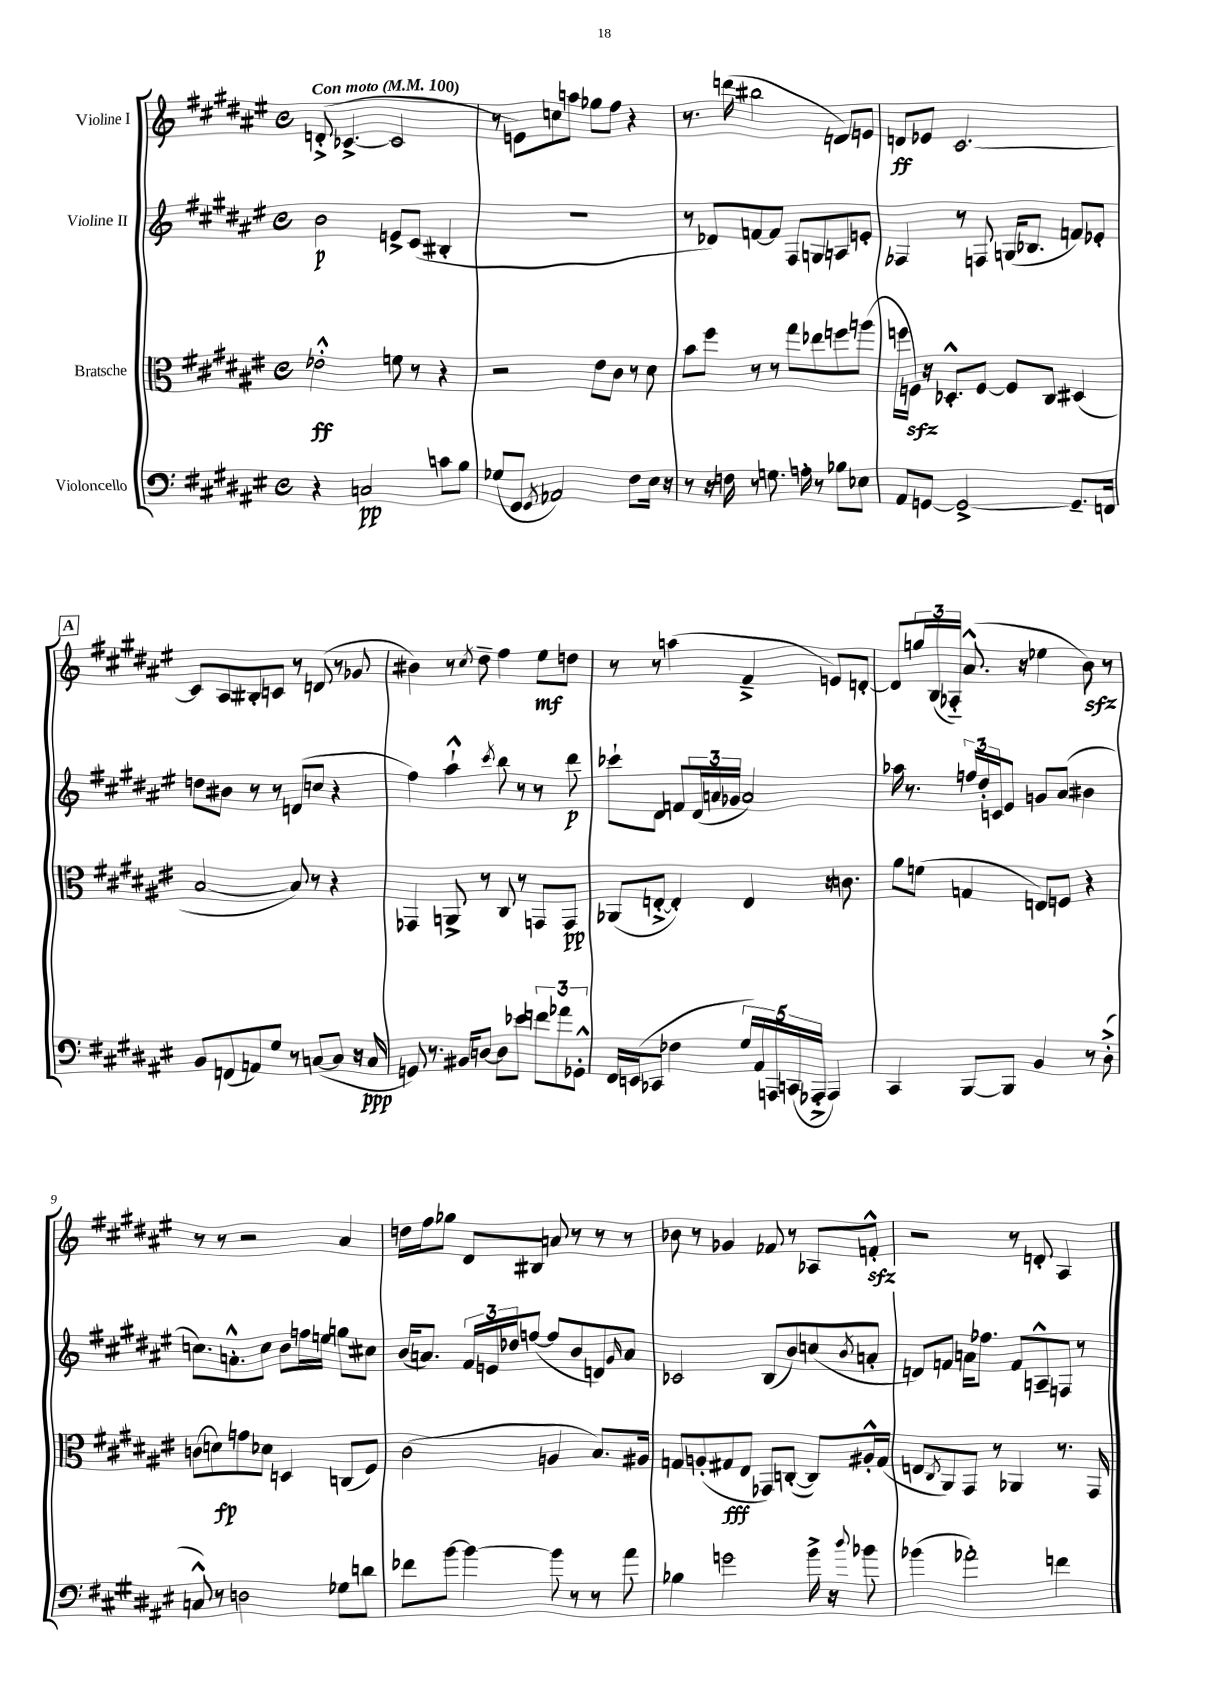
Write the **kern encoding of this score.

**kern	**dynam	**kern	**dynam	**kern	**dynam	**kern	**dynam
*part4	*part4	*part3	*part3	*part2	*part2	*part1	*part1
*staff4	*staff4	*staff3	*staff3	*staff2	*staff2	*staff1	*staff1
*I"Violoncello	*	*I"Bratsche	*	*I"Violine II	*	*I"Violine I	*
*clefF4	*	*clefC3	*	*clefG2	*	*clefG2	*
*k[f#c#g#d#a#e#]	*	*k[f#c#g#d#a#e#]	*	*k[f#c#g#d#a#e#]	*	*k[f#c#g#d#a#e#]	*
*M4/4	*	*M4/4	*	*M4/4	*	*M4/4	*
*met(c)	*	*met(c)	*	*met(c)	*	*met(c)	*
*MM100	*	*MM100	*	*MM100	*	*MM100	*
=1	=1	=1	=1	=1	=1	=1	=1
!	!	!	!	!	!	!LO:TX:a:B:t=Con moto	!
4r	.	2e-X'^^\	ff	2b\	p	(8dn'^/	.
.	.	.	.	.	.	[4.c-X^/	.
2Cn/	pp	.	.	.	.	.	.
.	.	8fn\	.	8en^/L	.	2c-/]	.
.	.	8r	.	(8c#/J	.	.	.
8cn\L	.	4r	.	4B#X'/	.	.	.
8B\J	.	.	.	.	.	.	.
=2	=2	=2	=2	=2	=2	=2	=2
(8G-X/L	.	2r	.	1r	.	8r	.
8GG#/J	.	.	.	.	.	8en\L)	.
8qGG#/	.	.	.	.	.	.	.
2AA-X/)	.	.	.	.	.	8ccn\	.
.	.	.	.	.	.	8aan\J	.
.	.	8e#\L	.	.	.	8gg-X\L	.
.	.	8c#\J	.	.	.	8ff#\J	.
8F#\L	.	8r	.	.	.	4r	.
16E#\Jk	.	8d#\	.	.	.	.	.
16r	.	.	.	.	.	.	.
=3	=3	=3	=3	=3	=3	=3	=3
8r	.	8b\L	.	8r	.	8.r	.
16r	.	8ff#\J	.	8d-X/L)	.	.	.
16Fn\	.	.	.	.	.	(16dddn\	.
8r	.	8r	.	[8fn/	.	2bb#X\	.
8.Gn\	.	8r	.	8f/J]	.	.	.
.	.	8gg#\L	.	8F#/L	.	.	.
16An'\	.	.	.	.	.	.	.
8r	.	8ee-X\	.	8Gn/	.	.	.
8B-X\L	.	8ffn\	.	8An/	.	8dn/L)	.
8E-X\J	.	(8aan\J	.	8en'/J	.	8en/J	.
=4	=4	=4	=4	=4	=4	=4	=4
8AA#/L	.	16ffn\LL	.	4F-X/	.	8dn/L	ff
.	.	16Fnzz\JJ)	.	.	.	.	.
[8GGn/J	.	16r	.	.	.	8e-X/J	.
.	.	8.D-X'^^/L	.	.	.	.	.
2GG^/_	.	.	.	8r	.	[2.c#/	.
.	.	[8F/J	.	8Fn/	.	.	.
.	.	8F/L]	.	(16Gn/KL	.	.	.
.	.	.	.	8.B-X/J	.	.	.
.	.	8C#/J	.	.	.	.	.
8.GG~/L]	.	(4D#X/	.	8fn/L)	.	.	.
.	.	.	.	8e-X'/J	.	.	.
16FFn/Jk	.	.	.	.	.	.	.
!!LO:LB:g=z
!!LO:REH:place=s1:t=A
=5	=5	=5	=5	=5	=5	=5	=5
8BB/L	.	[2B/	.	8ddn\L	.	8c#/L]	.
(8FFn/	.	.	.	8b#X\J	.	8A#/	.
8AAn/)	.	.	.	8r	.	8B#X'/	.
8G#/J	.	.	.	8r	.	8cn/J	.
8r	.	8B/])	.	(8dn/L	.	8r	.
([8Cn/L	.	8r	.	8ccn/J	.	(8dn/	.
8C/J]	.	4r	.	4r	.	8r	.
16r	.	.	.	.	.	8g-X/	.
16C/	ppp	.	.	.	.	.	.
=6	=6	=6	=6	=6	=6	=6	=6
8GGn/)	.	4GG-X/	.	4ff#\)	.	4b#X\)	.
8.r	.	.	.	.	.	.	.
.	.	8AAn^/	.	4aa#`^^\	.	8r	.
16BB#X/KL	.	.	.	.	.	.	.
.	.	.	.	.	.	8qcc#/	.
[8Dn/J	.	8r	.	.	.	8dd#~\	.
.	.	.	.	8qccc#/	.	.	.
8D\L]	.	8C#/	.	8bb\	.	4ff#\	.
8e-X\J	.	8r	.	8r	.	.	.
12fn\L	.	8GGn/L	.	8r	.	8ee#\L	mf
12a-X\	.	.	.	.	.	.	.
.	.	8GG/J	pp	8ddd#\	p	8ddn\J	.
12GG-X'^^\J	.	.	.	.	.	.	.
=7	=7	=7	=7	=7	=7	=7	=7
16FF#/LL	.	(8AA-X/L	.	8ccc-X`\L	.	8r	.
(16EEn/J	.	.	.	.	.	.	.
8CC-X/J	.	[8En'^/J	.	8d#\J	.	8r	.
4F-X\	.	4E'/])	.	8fn/L	.	(4aan\	.
.	.	.	.	(24d#/L	.	.	.
.	.	.	.	24an/	.	.	.
.	.	.	.	24g-X/JJ	.	.	.
20G#/LL)	.	4E/	.	2a/)	.	4f#~^/	.
20AA#/	.	.	.	.	.	.	.
20AAAn/	.	.	.	.	.	.	.
(20CCn/	.	.	.	.	.	.	.
20AAA-X'^/JJ	.	.	.	.	.	.	.
4AAA-/)	.	16r	.	.	.	8en/L)	.
.	.	8.cn\	.	.	.	.	.
.	.	.	.	.	.	[8dn'/J	.
=8	=8	=8	=8	=8	=8	=8	=8
4CC#/	.	8a#\L	.	16aa-X\	.	8d/L]	.
.	.	.	.	8.r	.	.	.
.	.	(8fn\J	.	.	.	24ggn/L	.
.	.	.	.	.	.	(24B/	.
.	.	.	.	.	.	24A-X/JJ)	.
[8BBB/L	.	4Gn/	.	24ffn/LL	.	(8.a#^^/	.
.	.	.	.	24dd#'/	.	.	.
.	.	.	.	24cn/J	.	.	.
8BBB/J]	.	.	.	8e#/J	.	.	.
.	.	.	.	.	.	16r	.
4BB/	.	8En/L)	.	8gn/L	.	4ee-X\	.
.	.	8Fn/J	.	(8a#/J	.	.	.
8r	.	4r	.	4b#X\	.	8bzz\)	.
(8D#'^\	.	.	.	.	.	8r	.
!!LO:LB:g=z
=9	=9	=9	=9	=9	=9	=9	=9
8Cn^^/)	.	(8cn\L	.	8.ccn\L)	.	8r	.
8r	.	8dn\)	fp	.	.	8r	.
.	.	.	.	8.an'^^\	.	.	.
2Dn\	.	8gn\	.	.	.	2r	.
.	.	8d-X\J	.	8cc\J	.	.	.
.	.	4Dn/	.	8b\L	.	.	.
.	.	.	.	16ffn\L	.	.	.
.	.	.	.	16een\JJ	.	.	.
8G-X\L	.	(8Cn/L	.	8ggn\L	.	4a#/	.
8dn\J	.	8F#/J)	.	8cc#X\J	.	.	.
=10	=10	=10	=10	=10	=10	=10	=10
8f-X\L	.	(2c#\	.	(16b/KL	.	16ddn\LL	.
.	.	.	.	8.an/J)	.	16ff#\J	.
[8b\J	.	.	.	.	.	8gg-X\J	.
4b\_	.	.	.	24f#/LL	.	8d#/L	.
.	.	.	.	24en/	.	.	.
.	.	.	.	24dd-X/J	.	.	.
.	.	.	.	([8ffn/J	.	8B#X/J	.
8b\]	.	4An/	.	8ff/L]	.	8an/	.
8r	.	.	.	8b/	.	8r	.
8r	.	8.B/L)	.	8dn/)	.	8r	.
.	.	.	.	16qqg#/	.	.	.
8a#\	.	.	.	8a/J	.	8r	.
.	.	16A#X/Jk	.	.	.	.	.
=11	=11	=11	=11	=11	=11	=11	=11
4B-X\	.	8Gn/L	.	2c-X/	.	8b-X\	.
.	.	(8An'/	.	.	.	8r	.
2gn\	.	8G#X/	fff	.	.	4g-X/	.
.	.	8E#/J	.	.	.	.	.
.	.	8GG-X/L)	.	(8B/L	.	8f-X/	.
.	.	([8Cn'/J	.	8b/)	.	8r	.
16b^\	.	8C/L])	.	(8ccn/	.	8A-X/L	.
16r	.	.	.	.	.	.	.
8qqdd#/	.	.	.	8qb/	.	.	.
8b-X\	.	16A#X'^^/L	.	8an'/J	.	8fnzz'^^/J	.
.	.	(16G#/JJ	.	.	.	.	.
=12	=12	=12	=12	=12	=12	=12	=12
(4b-X\	.	8En/L	.	8dn/L)	.	2r	.
.	.	8qC#/	.	.	.	.	.
.	.	8AA#/)	.	8fn/J	.	.	.
2a-X'\)	.	8GG#/J	.	16an\KL	.	.	.
.	.	.	.	8.ff-X\J	.	.	.
.	.	8r	.	.	.	.	.
.	.	4AA-X/	.	8f/L	.	8r	.
.	.	.	.	8An~^^/	.	8dn'/	.
4fn\	.	8.r	.	8Fn/J	.	4A#/	.
.	.	.	.	8r	.	.	.
.	.	16GG#/	.	.	.	.	.
==	==	==	==	==	==	==	==
*-	*-	*-	*-	*-	*-	*-	*-
